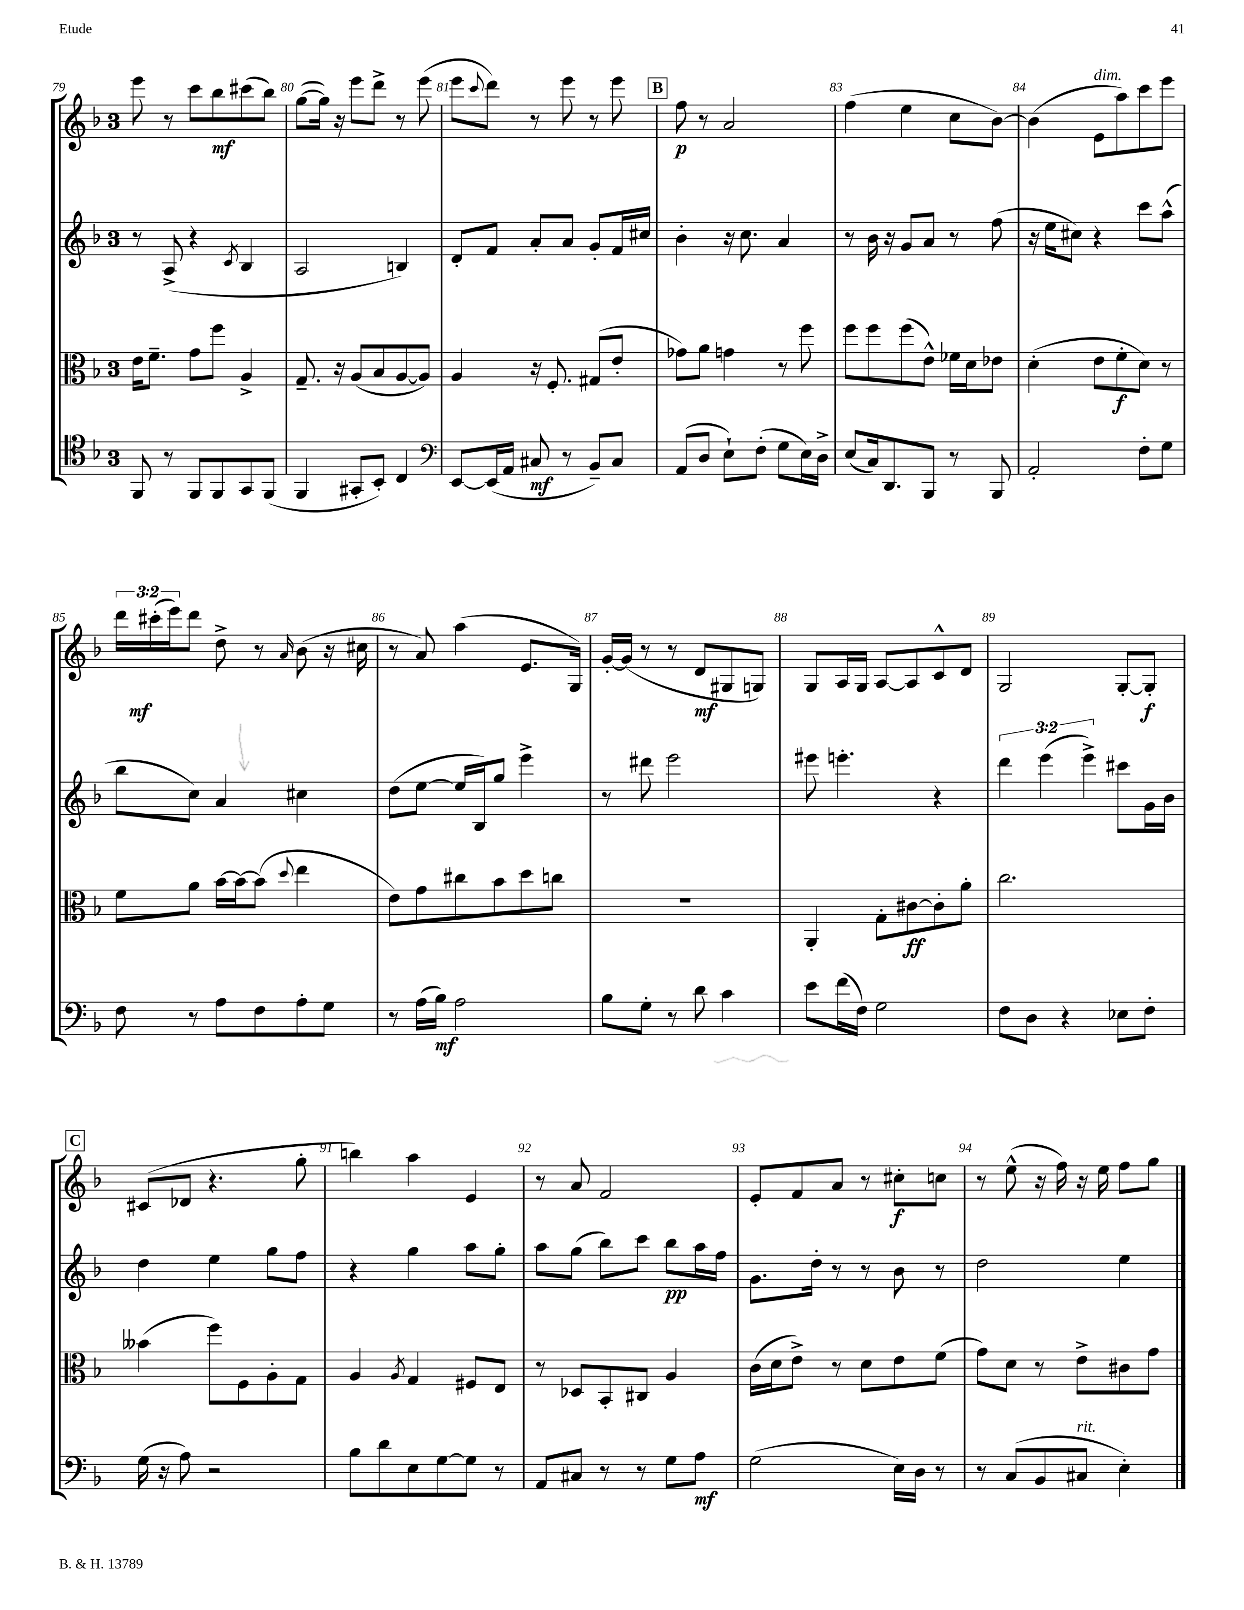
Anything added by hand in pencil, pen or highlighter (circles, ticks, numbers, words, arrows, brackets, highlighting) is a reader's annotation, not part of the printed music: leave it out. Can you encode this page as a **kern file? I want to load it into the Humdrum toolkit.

**kern	**kern	**kern	**kern
*staff4	*staff3	*staff2	*staff1
*clefC4	*clefC3	*clefG2	*clefG2
*k[b-]	*k[b-]	*k[b-]	*k[b-]
*M3/4	*M3/4	*M3/4	*M3/4
8FF	16e	8r	8eee
.	8.f~	.	.
8r	.	(8A^	8r
8FF	8g	4r	8ccc
8FF	8ff	.	8bb-
.	.	8qc	.
8GG	4A^	4B-	(8ccc#
(8FF	.	.	8bb-)
=	=	=	=
4FF	8.G~	2A	([8gg
.	.	.	16gg])
.	16r	.	16r
8GG#'	(8A	.	8eee
8BB-')	8B-	.	8ddd^
4C	[8A	4B)	8r
.	8A])	.	(8eee
=	=	=	=
*clefF4	*	*	*
[8EE	4A	8d'	8eee
.	.	.	8qqccc
(16EE]	.	8f	8ddd)
16AA	.	.	.
8C#	16r	8a'	8r
.	8.F'	.	.
8r	.	8a	8eee
8BB-~)	(8G#	8g'	8r
8C#	8e'	16f	8eee
.	.	16cc#	.
=	=	=	=
(8AA	8g-)	4b-'	8ff
8D	8a	.	8r
8E`)	4g	16r	2a
.	.	8.cc	.
(8F'	.	.	.
8G	8r	4a	.
16E)	8ff	.	.
16D^	.	.	.
=	=	=	=
(8E	8ff	8r	(4ff
16C)	8ff	16b-	.
8.DD	.	16r	.
.	(8ff	8g	4ee
8BBB-	8e^^)	8a	.
8r	16f-	8r	8cc
.	16d	.	.
8BBB-	8e-	(8ff	[8b-)
=	=	=	=
2AA'	(4d'	16r	(4b-]
.	.	16ee	.
.	.	8cc#)	.
.	8e	4r	8e
.	8f'	.	8aa)
8F'	8d)	8ccc	8ccc
8G	8r	(8aa^^	8eee
=	=	=	=
8F	8f	8bb-	24ddd
.	.	.	(24ccc#'
.	.	.	24eee)
8r	8a	8cc)	8ddd
8A	[16b-	4a	8dd^
.	16b-_	.	.
8F	(8b-]	.	8r
.	8qqdd	.	16qqa
8A'	4ee	4cc#	(8b-
8G	.	.	16r
.	.	.	16cc#
=	=	=	=
8r	8e)	(8dd	8r
(16A	8g	[8ee	8a)
16B-)	.	.	.
2A	8cc#	16ee]	(4aa
.	.	16B-)	.
.	8b-	8gg	.
.	8dd	4eee^	8.e
.	8cc	.	.
.	.	.	16G)
=	=	=	=
8B-	2.r	8r	[16g'
.	.	.	(16g]
8G'	.	8ddd#	8r
8r	.	2eee	8r
8d	.	.	8d
4c	.	.	8G#
.	.	.	8G)
=	=	=	=
8e	4AA'	8eee#	8G
(16f	.	4.eee'	16A
16F)	.	.	16G
2G	8G'	.	[8A
.	[8c#	.	8A]
.	8c#']	4r	8c^^
.	8a'	.	8d
=	=	=	=
8F	2.cc	6ddd	2G
8D	.	.	.
.	.	(6eee	.
4r	.	.	.
.	.	6eee^)	.
8E-	.	8ccc#	[8G'
8F'	.	16g	8G']
.	.	16b-	.
=	=	=	=
(16G	(4b--	4dd	(8c#
16r	.	.	.
8A)	.	.	8d-
2r	8ff)	4ee	4.r
.	8F	.	.
.	8A'	8gg	.
.	8G	8ff	8gg'
=	=	=	=
8B-	4A	4r	4bb)
8d	.	.	.
.	8qA	.	.
8E	4G	4gg	4aa
[8G	.	.	.
8G]	8F#	8aa	4e
8r	8E	8gg'	.
=	=	=	=
8AA	8r	8aa	8r
8C#	8D-	(8gg	8a
8r	8BB-'	8bb-)	2f
8r	8C#	8ccc	.
8G	4A	8bb-	.
8A	.	16aa	.
.	.	16ff	.
=	=	=	=
(2G	(16c	8.g	8e'
.	16d	.	.
.	8e^)	.	8f
.	.	16dd'	.
.	8r	8r	8a
.	8d	8r	8r
16E)	8e	8b-	8cc#'
16D	.	.	.
8r	(8f	8r	8cc
=	=	=	=
8r	8g)	2dd	8r
(8C	8d	.	(8ee^^
8BB-	8r	.	16r
.	.	.	16ff)
8C#	8e^	.	16r
.	.	.	16ee
4E')	8c#	4ee	8ff
.	8g	.	8gg
==	==	==	==
*-	*-	*-	*-
